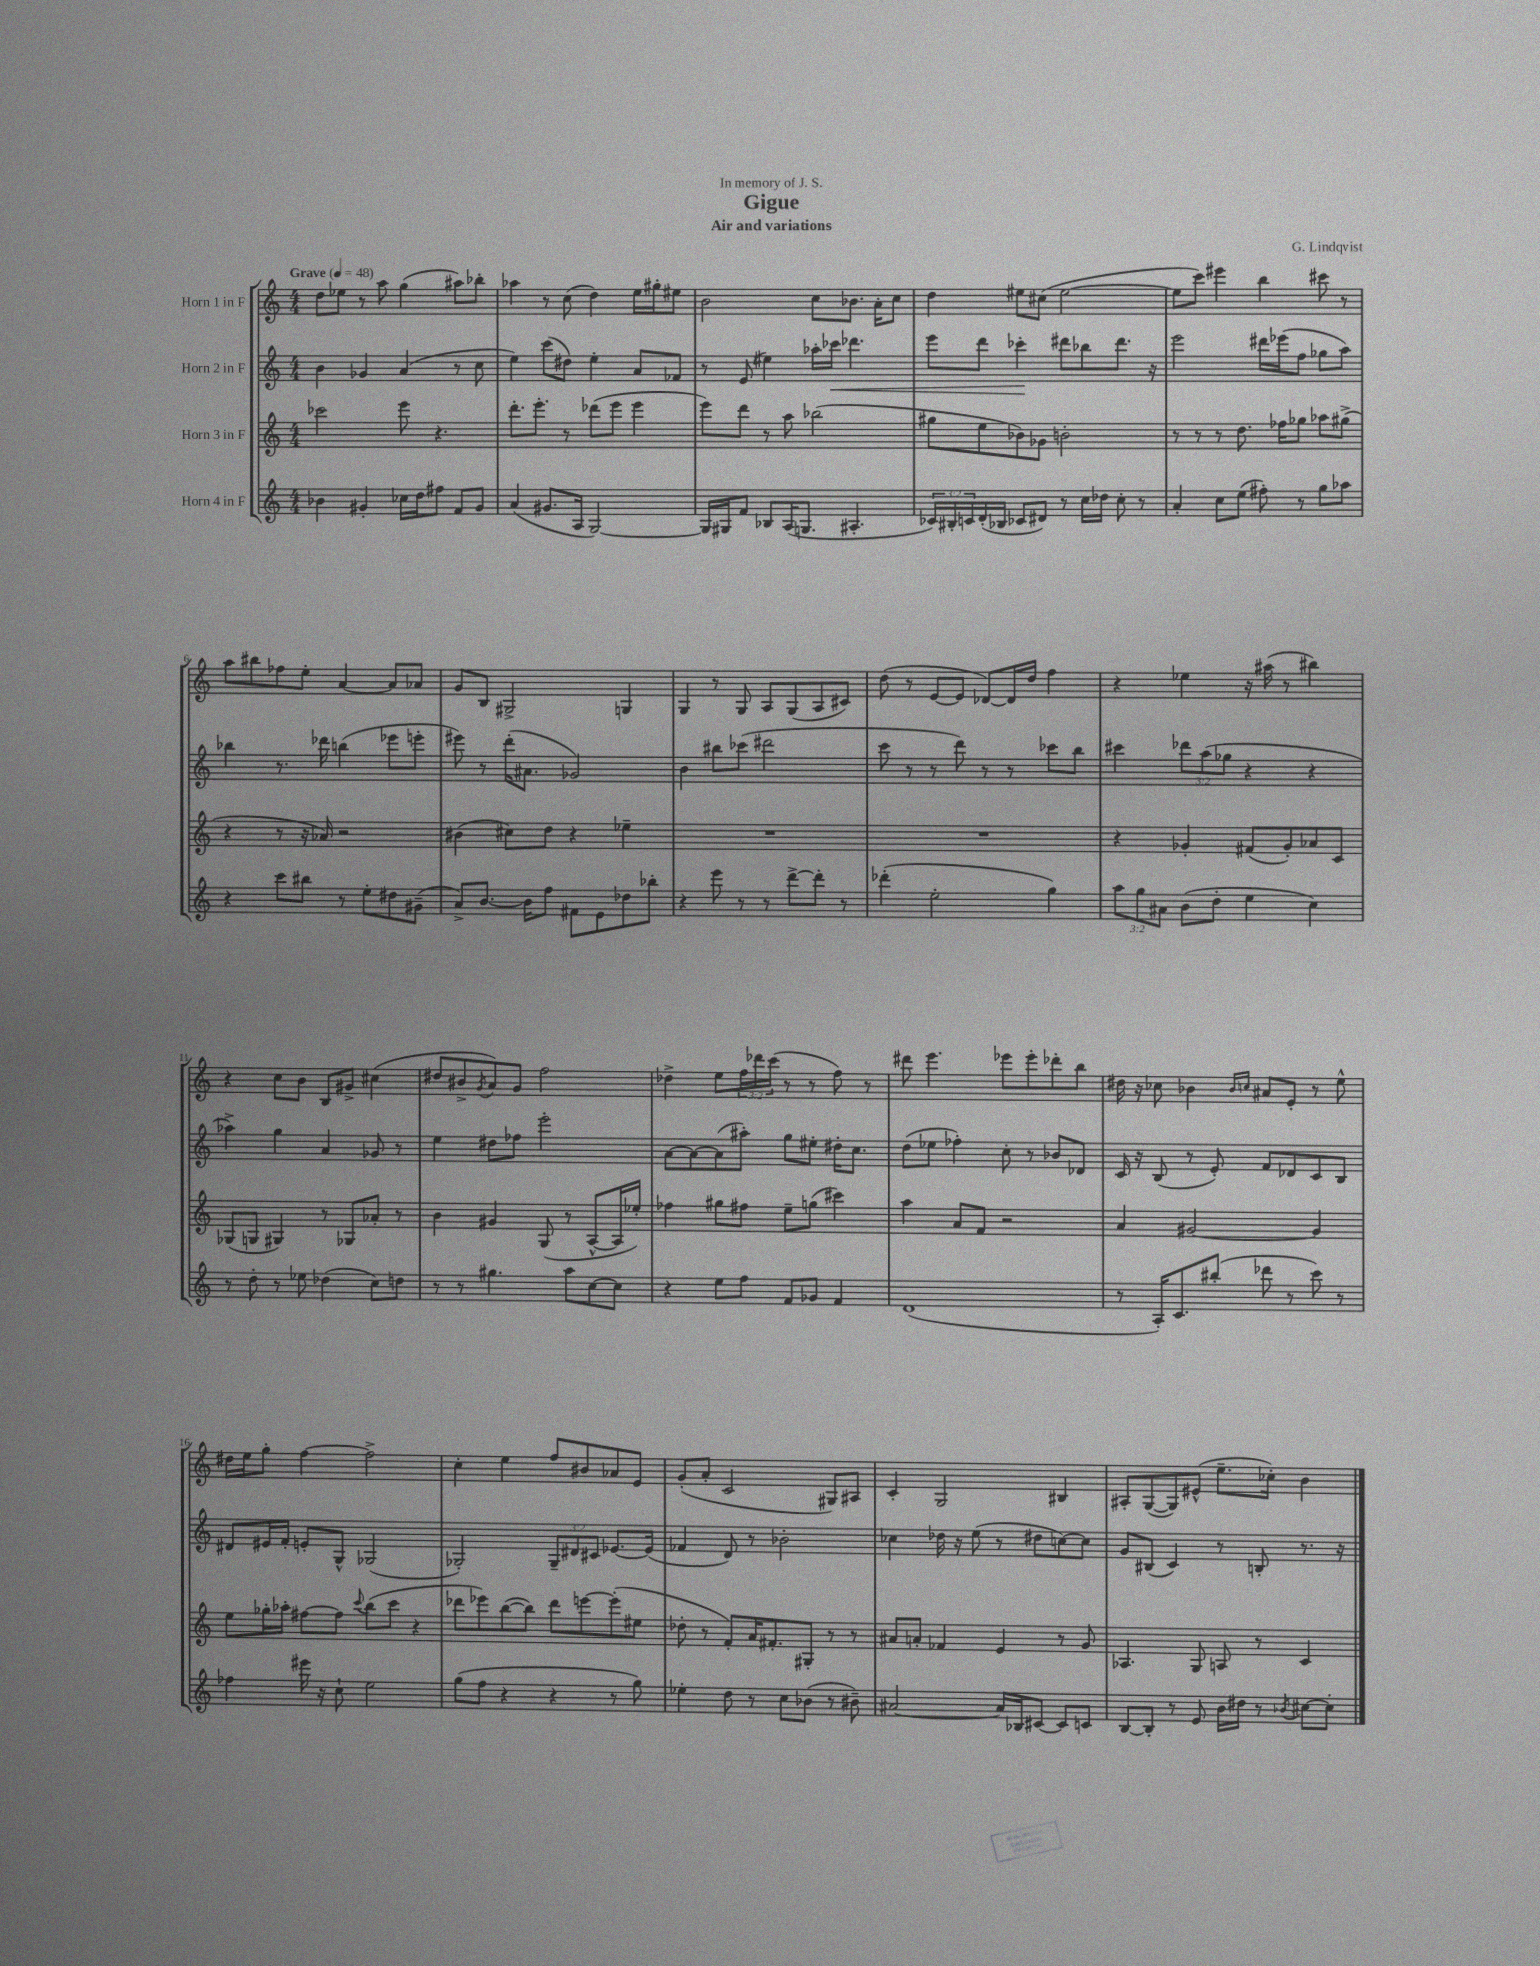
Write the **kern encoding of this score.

**kern	**kern	**kern	**kern
*staff4	*staff3	*staff2	*staff1
*clefG2	*clefG2	*clefG2	*clefG2
*k[]	*k[]	*k[]	*k[]
*M4/4	*M4/4	*M4/4	*M4/4
*MM48	*MM48	*MM48	*MM48
4b-	2ccc-	4b	8dd
.	.	.	8ee-
4g#'	.	4g-	8r
.	.	.	8aa
16cc-	8eee	(4a	(4gg
16dd	.	.	.
8ff#	4.r	.	.
8f	.	8r	8aa#)
8g#	.	8cc	8bb-'
=	=	=	=
(4a	8.ddd'	4ee)	4aa-
.	8.eee'	.	.
8.g#	.	(8ccc	8r
.	8r	8dd#)	(8cc
16A	.	.	.
[2G)	(8ddd-	4ee'	4dd)
.	8eee	.	.
.	4eee	8a	16ee
.	.	.	16gg#'
.	.	8f-	8ee#
=	=	=	=
16G]	8eee)	8r	2b
16G#	.	.	.
8f	8ddd	(8e	.
8B-	8r	4ee#)	.
(16A	8aa	.	.
8.G	.	.	.
.	(2bb-	16aa-'	8cc
.	.	16ccc-	.
4.A#'	.	4.ddd-	8.b-
.	.	.	16a'
.	.	.	8cc
=	=	=	=
24c-)	8gg#	8eee	4dd
24B#'	.	.	.
24c	.	.	.
(16d'	8ee	8ddd	.
16B-	.	.	.
8c-	8b-)	4ccc-'	8ee#
8d#)	8g-	.	(8cc#
8r	2b'	8ddd#	[2ee#
16cc	.	8bb-	.
16dd-	.	.	.
8cc'	.	8.ddd#	.
8r	.	.	.
.	.	16r	.
=	=	=	=
4a'	8r	2eee	8ee#]
.	8r	.	8ccc)
8cc	8r	.	4eee#
(8ee	8.dd	.	.
8ff#')	.	16ddd#	4bb
.	16ff-	(16eee-	.
8r	8gg-	8ff	.
8gg	8aa-	8gg-	8ccc#
8aa-	(8gg#^	8aa)	8r
=	=	=	=
4r	4r	4bb-	8aa
.	.	.	8bb#
8ccc	8r	8.r	8ff-
8bb#	16r	.	8ee'
.	16a-)	16ddd-	.
8r	2r	(4bb	[4a
8ee'	.	.	.
8dd#	.	8eee-	8a]
(8g#~	.	8eee'	8a-
=	=	=	=
8a^)	(4b#	8eee#)	8g
[8.b	.	8r	8B
.	8cc#)	(16ddd'	2G#^
16b]	.	8.a#	.
8ff	8dd	.	.
8f#	4r	2g-)	.
8e	.	.	.
8dd-	4ee-~	.	4G
8bb-'	.	.	.
=	=	=	=
4r	1r	4b	4G
8eee	.	8bb#	8r
8r	.	(8ccc-	8G
8r	.	2ddd#	8A
[8ddd^	.	.	(8G
8ddd']	.	.	8A
8r	.	.	8c#)
=	=	=	=
(4ddd-'	1r	8ccc	(8dd
.	.	8r	8r
2ee'	.	8r	[8e
.	.	8ddd)	8e]
.	.	8r	[8d-)
.	.	8r	16d-]
.	.	.	16dd
4gg)	.	8ccc-	4ff
.	.	8bb	.
=	=	=	=
12aa	4r	4ccc#	4r
12gg	.	.	.
12a#	.	.	.
(8b	4g-'	12ddd-	4ee-
.	.	(12aa	.
8dd'	.	.	.
.	.	12gg-	.
4ee	(8f#	4r	16r
.	.	.	(16aa#
.	8g-')	.	8r
4cc)	8a-	4r	4bb#)
.	8c	.	.
=	=	=	=
8r	(8G-	4aa-^)	4r
8dd'	8G	.	.
8r	4G#)	4gg	8cc
8ee-	.	.	8b
(4dd-	8r	4a	8B
.	8G-	.	8g#^
8cc)	8a-'	8g-	(4cc#
8dd	8r	8r	.
=	=	=	=
8r	4b	4ee	8dd#
8r	.	.	8b#^
.	.	.	8qg
4.gg#	4g#	8dd#	8a)
.	.	8ff-	8g
.	(8G	2eee'	2ff
8aa	8r	.	.
[8cc	[8A^^	.	.
8cc]	16A]	.	.
.	16ee-')	.	.
=	=	=	=
4r	4ff-	[8a	4dd-^
.	.	8a_	.
8ee	8gg#	(8a]	8ee
8ff	8ff#	8aa#')	24ff
.	.	.	24ddd-
.	.	.	(24ccc
8f	8ee~	8gg	8r
8g-	(8gg	8ee#'	8r
4f	4ccc#)	16dd#'	8ff)
.	.	8.cc	.
.	.	.	8r
=	=	=	=
(1d	4aa	(8dd	8ddd#
.	.	8ee-	4.eee
.	8a	4ff-')	.
.	8f	.	.
.	2r	8cc'	8eee-
.	.	8r	8eee-'
.	.	8b-	8ddd-'
.	.	8d-	8bb
=	=	=	=
8r	4a	16c	16dd#
.	.	16r	16r
16A')	.	(8B	8cc-
8.c	.	.	.
.	[2g#	8r	4b-
(8bb#'	.	8e')	.
.	.	.	16qqb-
.	.	.	16qqcc
8ddd-	.	8f	8a#
8r	.	8d-	8e'
8ccc)	4g#]	8c	8r
8r	.	8B	8ee^^
=	=	=	=
4ff-	8ee	8d#	16dd#
.	.	.	16ee
.	16gg-'	16e#	8gg'
.	16aa-'	16f'	.
16eee#	[8ff#	8e'	[4ff
16r	.	.	.
8cc`	8ff#]	8G^^	.
.	8qqccc	.	.
2ee	(8bb	(2G-	2ff^]
.	8ccc	.	.
.	4r	.	.
=	=	=	=
(8gg	8ddd-	2G-')	4cc'
8ff	8eee-)	.	.
4r	([8bb	.	4ee
.	8bb])	.	.
4r	8ddd-	12G-~	8ff
.	.	12d#	.
.	[8eee	.	8b#
.	.	12c#	.
8r	(8eee']	[8.e-	8a-
8gg)	8ee#	.	8e
.	.	(16e-]	.
=	=	=	=
4ee-'	8dd-'	4f-	(8g'
.	8r	.	8a'
8dd	8f')	8d)	2c
8r	16a	8r	.
.	8.f#'	.	.
8cc	.	2b-'	.
(8b-	8G#'	.	.
8r	8r	.	8G#)
8b#~)	8r	.	8A#
=	=	=	=
[2a#	8a#	4cc-	4c'
.	8a'	.	.
.	4f-	16dd-	2G
.	.	16r	.
.	.	(8ee	.
16a#]	4e	8r	.
16B-	.	.	.
[8c#	.	8dd#	.
8c#]	8r	[8cc)	4B#
8c	8g	8cc]	.
=	=	=	=
[8B	4.A-	8g	8A#'
8B']	.	(8B#	([8G
8r	.	4c)	8G])
8e	8G	.	(8e#^^
16b	8A	8r	8.ee~
16dd#	.	.	.
8r	8r	8B'	.
.	.	.	16cc-')
8qb-	.	.	.
[8cc#	4c	8.r	4b
8cc#']	.	.	.
.	.	16r	.
==	==	==	==
*-	*-	*-	*-
